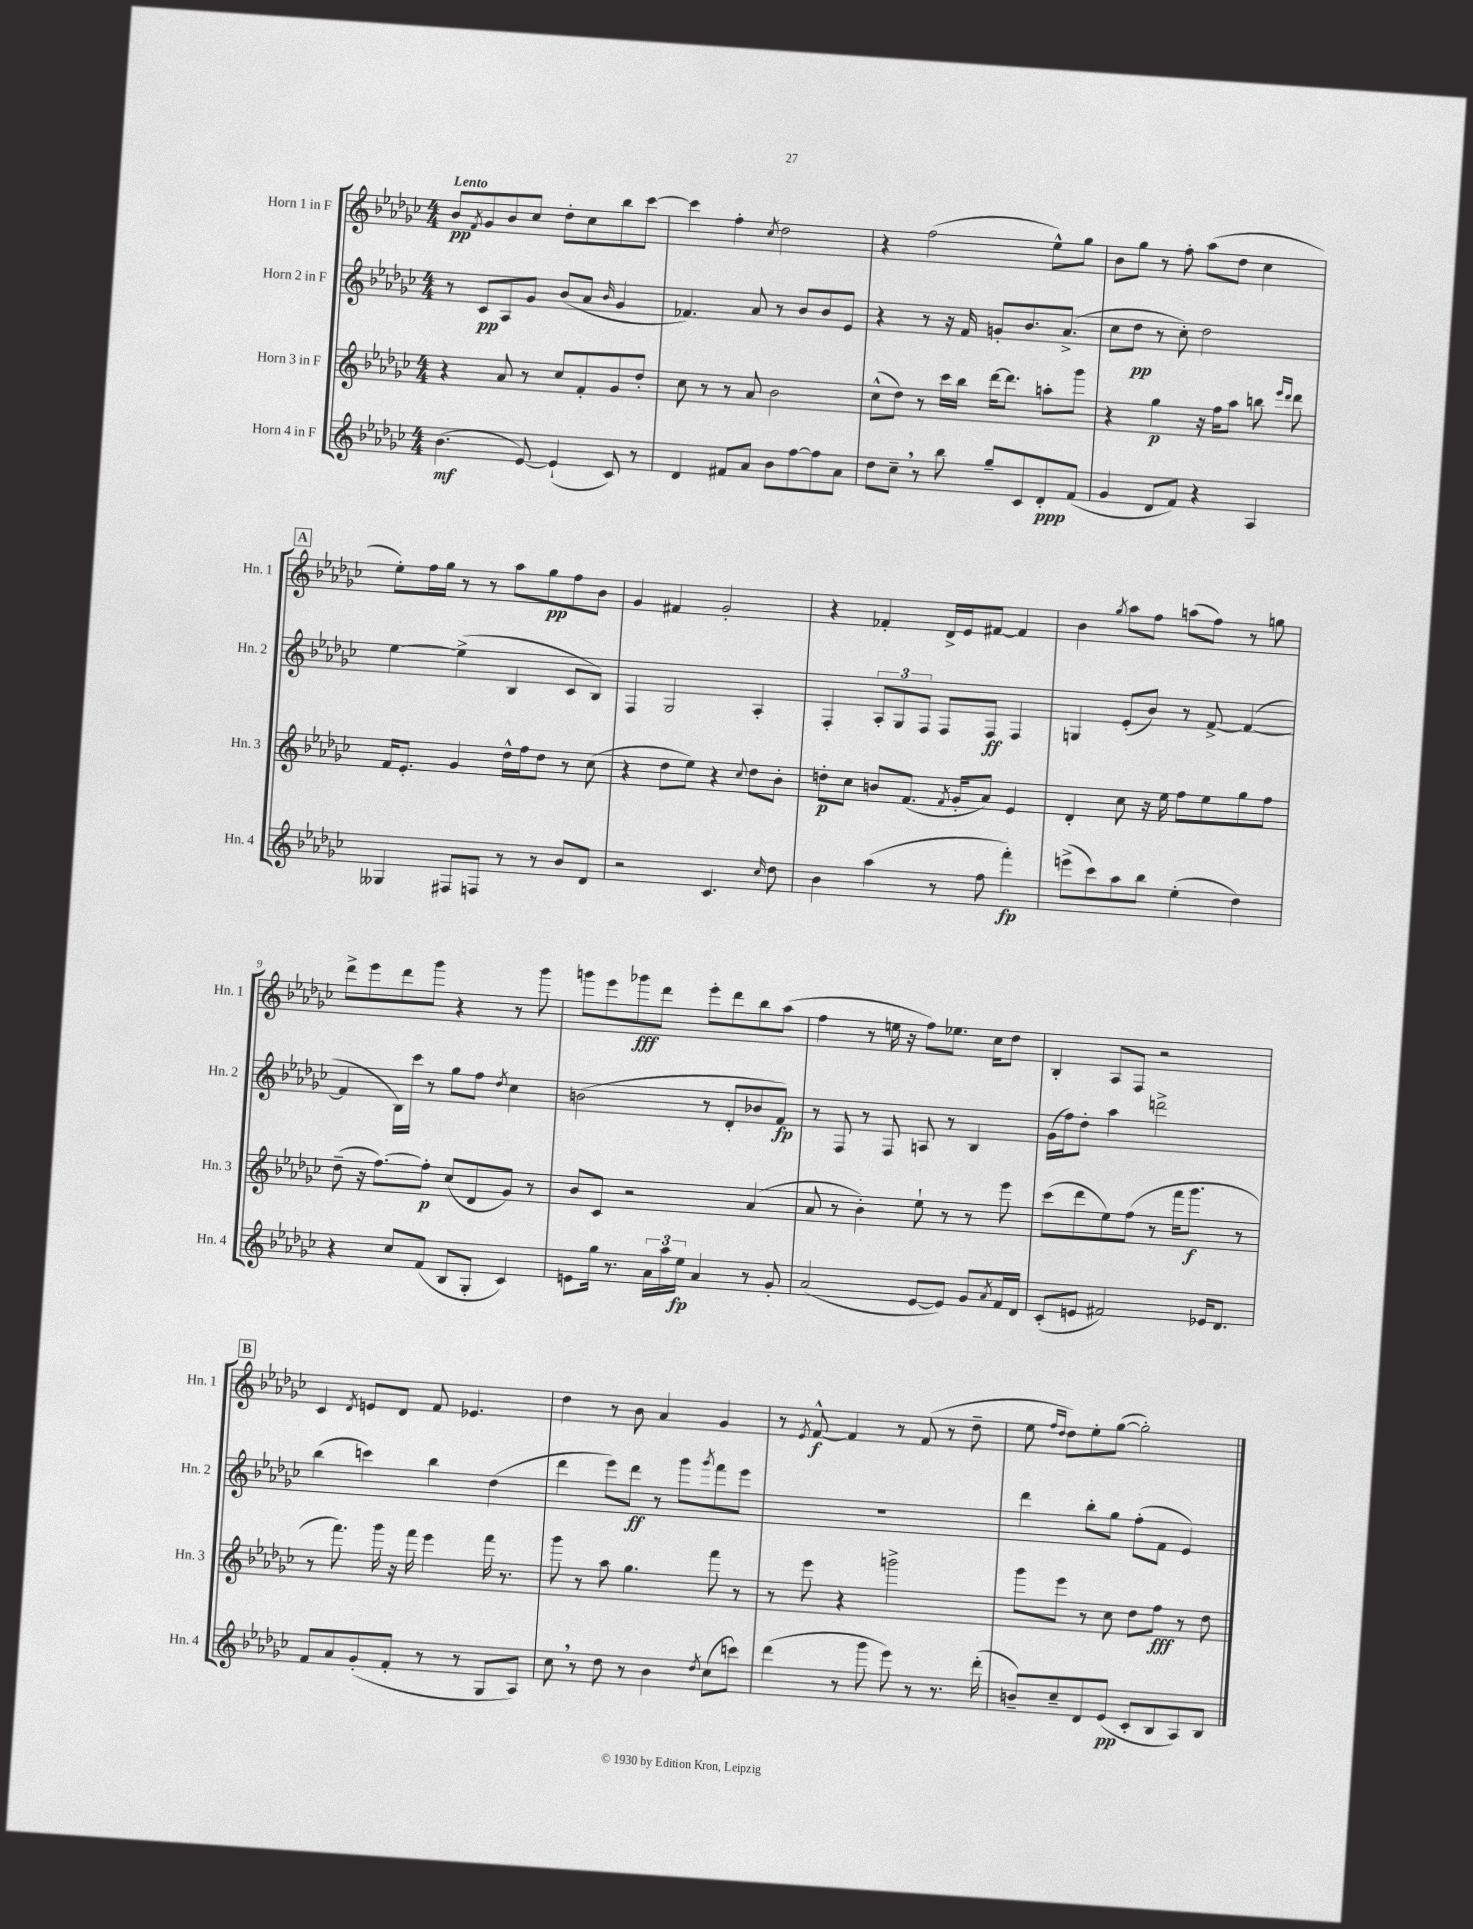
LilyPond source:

<<
\new StaffGroup <<
\new Staff = "s0" \with { instrumentName = "Horn 1 in F" shortInstrumentName = "Hn. 1" } {
    \clef treble \key ges \major \numericTimeSignature \time 4/4 \tempo "Lento"
    bes'8\pp \acciaccatura { f'8 } ges'8 bes'8 ces''8 des''8-. ces''8 bes''8 ces'''8~ |
    ces'''4 f''4-. \acciaccatura { ces''8 } des''2 |
    r4 f''2( ees''8-^) ges''8 |
    bes'8 ges''8 r8 f''8-. aes''8( des''8 ces''4 |
    \mark \markup { \box "A" } ees''8-.) f''16 ges''16 r8 r8 aes''8 ges''8\pp f''8 bes'8 |
    ges'4 fis'4 ges'2-. |
    r4 fes'4-. des'16-> ees'16 fis'8~ fis'4 |
    bes'4 \acciaccatura { ges''8 } aes''8 f''8 a''8( f''8) r8 g''8 |
    des'''8-> ees'''8 des'''8 ges'''8 r4 r8 ges'''8 |
    g'''8 ees'''8 ges'''8\fff des'''8 ees'''8-. des'''8 bes''8 aes''8( |
    f''4 r8 e''16 r16 f''8) ees''8. ces''16 des''8 |
    bes4-. aes8 f8 r2 |
    \mark \markup { \box "B" } ces'4 \acciaccatura { des'8 } e'8 des'8 f'8 ees'4. |
    des''4 r8 bes'8 aes'4 ges'4 |
    r8 \acciaccatura { ees'8 } f'8~-^\f f'4 r8 f'8( r8 des''8-- |
    ees''8 \grace { f''16 des''16 } des''8) ees''8-. ges''8~( ges''2-.) \bar "|." |
}
\new Staff = "s1" \with { instrumentName = "Horn 2 in F" shortInstrumentName = "Hn. 2" } {
    \clef treble \key ges \major \numericTimeSignature \time 4/4
    r8 ces'8\pp aes8 ges'8 bes'8( aes'8 \grace { bes'16 } ges'4 |
    fes'4.) aes'8 r8 bes'8 bes'8 ees'8 |
    r4 r8 r16 f'16 g'8-. bes'8. aes'8.->( |
    ces''8 des''8\pp r8 ces''8-.) des''2 |
    \mark \markup { \box "A" } ees''4~ ees''4->( bes4 ces'8 bes8) |
    f4 ges2 aes4-. |
    f4-. \tuplet 3/2 { aes8-. ges8 f8 } f8 f8\ff f4 |
    g4 ees'8-.( bes'8) r8 f'8~-> f'4~( |
    f'4 bes16) ces'''16 r8 ges''8 f''8 \acciaccatura { des''8 } ces''4 |
    b'2( r8 des'8-. bes'8 f'8\fp) |
    r8 f8 r8 f8 a8 r8 bes4 |
    ges'16( f''16) des''8-. aes''4 d'''2-> |
    \mark \markup { \box "B" } bes''4( c'''4) bes''4 des''4( |
    des'''4 ees'''8) des'''8\ff r8 ges'''8 \acciaccatura { ges'''8 } f'''8 ees'''8 |
    R1 |
    des'''4 bes''8-. ges''8 f''8-.( f'8 ees'4) \bar "|." |
}
\new Staff = "s2" \with { instrumentName = "Horn 3 in F" shortInstrumentName = "Hn. 3" } {
    \clef treble \key ges \major \numericTimeSignature \time 4/4
    r4 aes'8 r8 ces''8 f'8-. ges'8 des''8-. |
    ces''8 r8 r8 aes'8 bes'2 |
    ces''8-^( des''8) r8 ces'''16 bes''16 des'''16~ des'''8. a''8-. ges'''8 |
    r4 ges''4\p r16 f''16 aes''8 b''8 \grace { ees'''16 des'''16 } des'''8 |
    \mark \markup { \box "A" } f'16 ees'8.-. ges'4 des''16-^ f''16 des''8 r8 ces''8( |
    r4 des''8 ees''8) r4 \appoggiatura { ces''8 } des''8 bes'8-. |
    d''8-.\p ces''8 b'8 f'8.( \acciaccatura { f'8 } ges'16-. aes'8) ees'4 |
    des'4-. ces''8 r16 ees''16 f''8 ees''8 ges''8 f''8 |
    des''8--( r16 f''8.~) f''8-.\p ces''8( des'8 ges'8) r8 |
    bes'8 ces'8 r2 aes'4( |
    aes'8 r8 bes'4-.) ees''8-! r8 r8 ees'''8 |
    ces'''8( des'''8 ees''8) f''8( r8 f'''16 ges'''8.\f r8 |
    \mark \markup { \box "B" } r8 f'''8.) ges'''16 r16 f'''16 ees'''4 f'''16 r8. |
    ges'''8 r8 aes''8 ges''4. f'''8 r8 |
    r8 ees'''8 r4 g'''2-> |
    ges'''8 ees'''8 r8 ces''8 des''8 f''8\fff r8 des''8 \bar "|." |
}
\new Staff = "s3" \with { instrumentName = "Horn 4 in F" shortInstrumentName = "Hn. 4" } {
    \clef treble \key ges \major \numericTimeSignature \time 4/4
    bes'4.\mf( ees'8~) ees'4-!( ces'8) r8 |
    des'4 fis'8 aes'8 bes'8 f''8~ f''8 aes'8 |
    des''8 ces''8-- \breathe r8 bes''8 ges''8-- ces'8 des'8-.\ppp f'8( |
    ges'4 des'8 f'8) r4 aes4 |
    \mark \markup { \box "A" } geses4 fis8 f8 r8 r8 bes'8 des'8 |
    r2 ces'4. \grace { ces''16 } des''8 |
    bes'4 aes''4( r8 f''8 f'''4-.\fp) |
    e'''8->( ces'''8) aes''8 bes''8 ees''4-.( des''4) |
    r4 ces''8 f'8( bes8 ges8-. ces'4) |
    e'8 ges''16 r8. \tuplet 3/2 { aes'16 aes''16 ees''16\fp } aes'4 r8 ges'8-. |
    aes'2( ees'8~ ees'8) ges'8 \acciaccatura { aes'8 } f'16 des'16 |
    ces'8-.( e'8 fis'2) ees'16 des'8. |
    \mark \markup { \box "B" } f'8 aes'8 ges'8-.( f'8-. r8 r8 ges8 aes8) |
    ces''8 \breathe r8 des''8 r8 bes'4 \acciaccatura { des''8 } ces''8( c'''8) |
    des'''4( r8 ges'''8 ees'''8) r8 r8. des'''16-.( |
    b'8--) ces''8-- des'8 ees'8\pp( ces'8-. bes8 aes8) bes8 \bar "|." |
}
>>
>>
